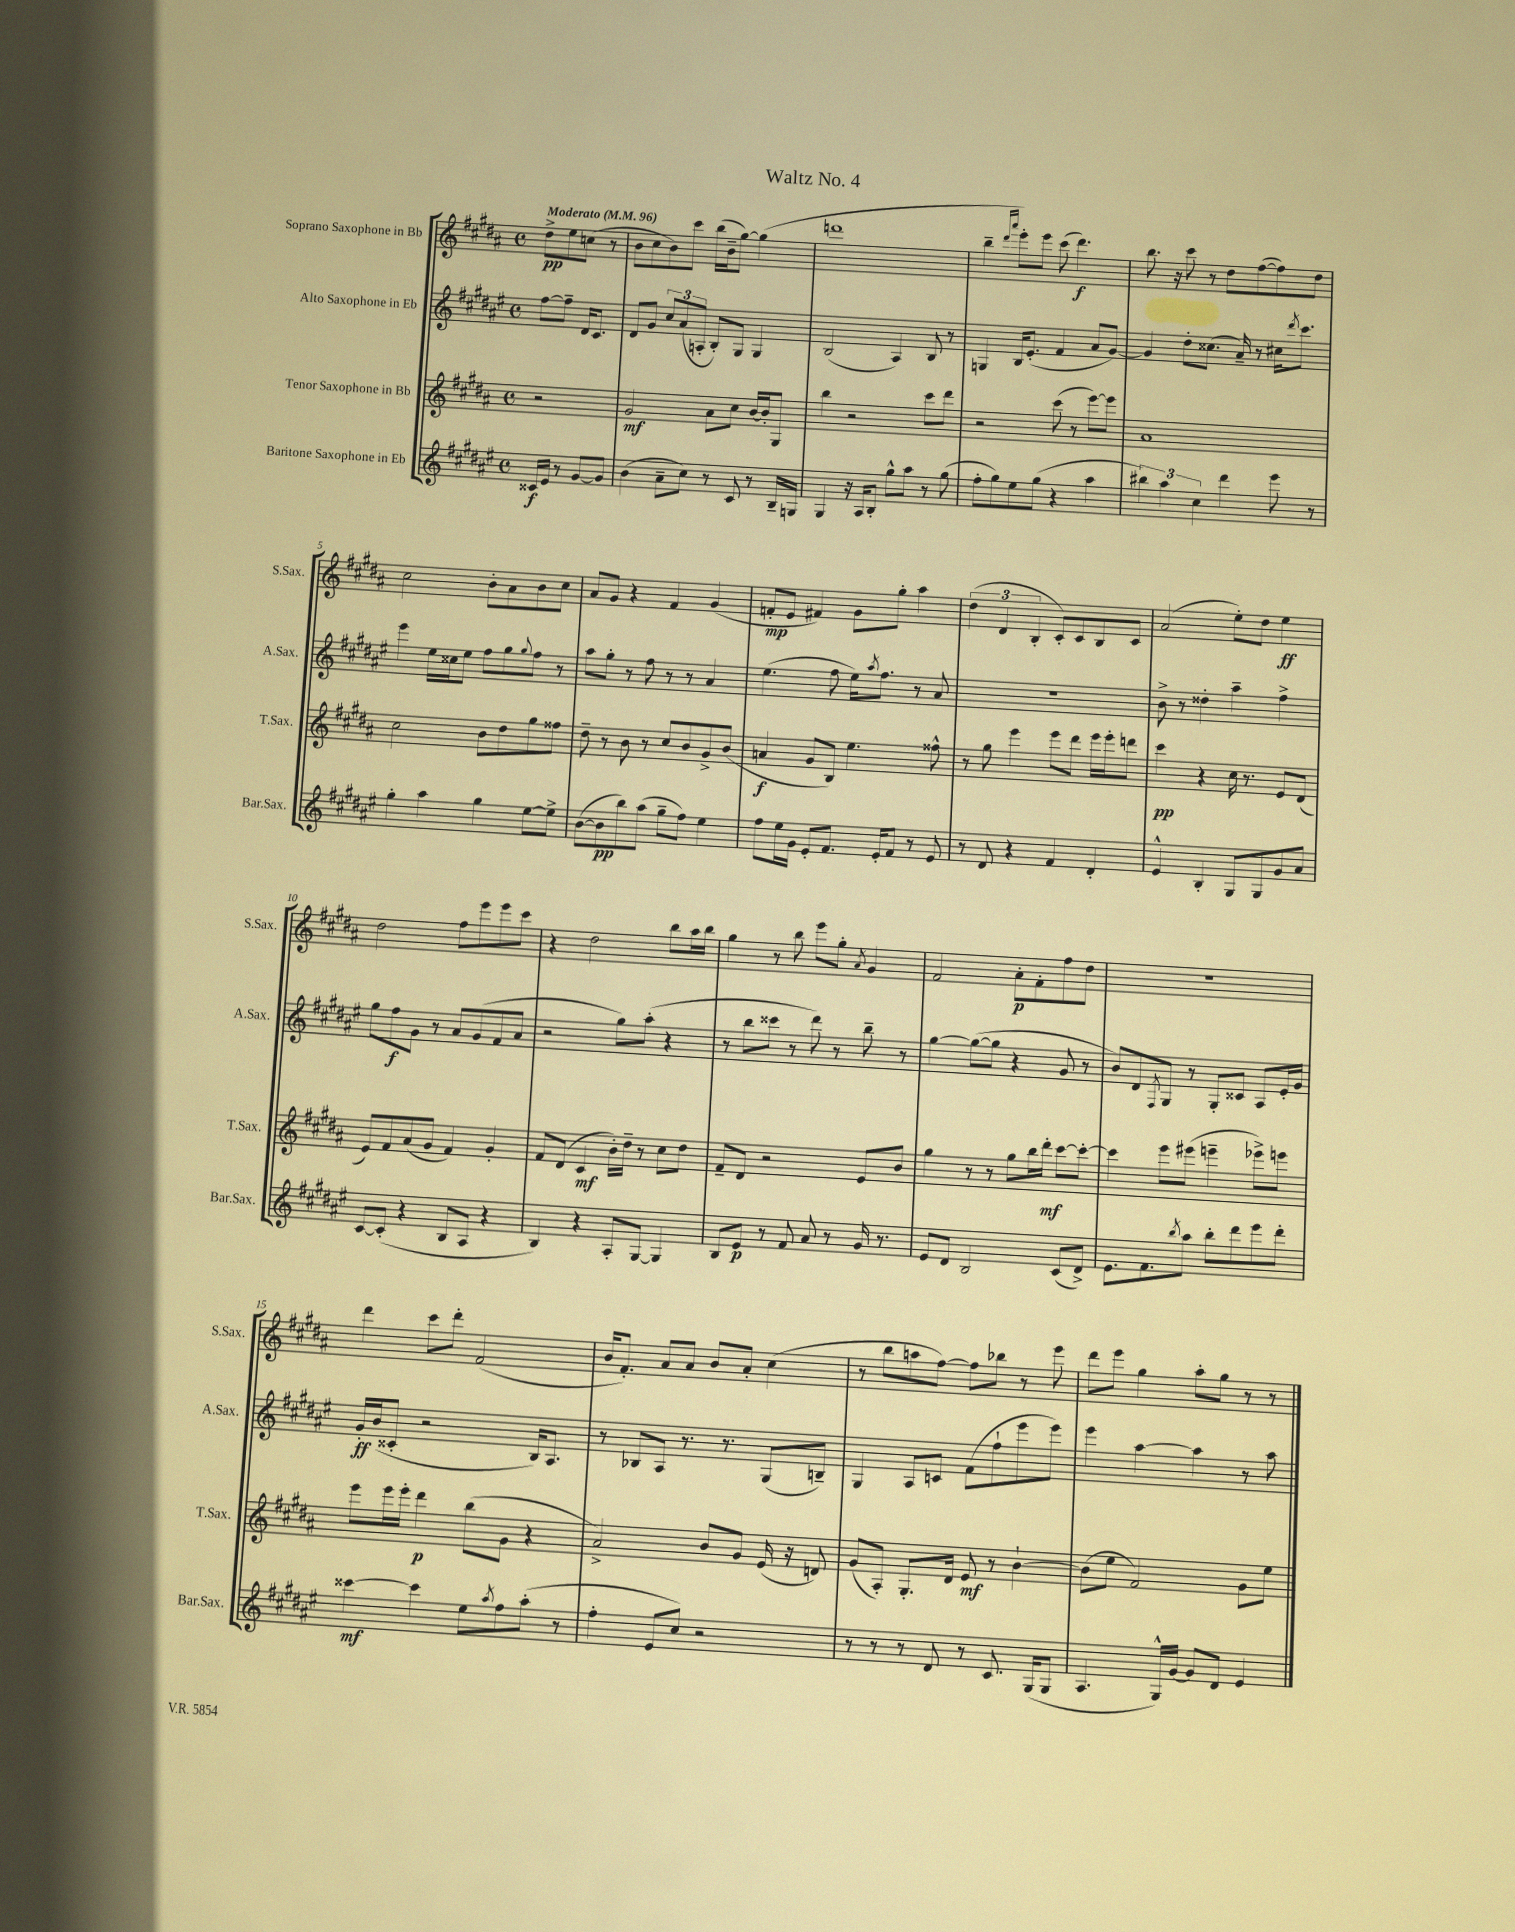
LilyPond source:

\header { title = "Waltz No. 4" }
<<
\new StaffGroup <<
\new Staff = "s0" \with { instrumentName = "Soprano Saxophone in Bb" shortInstrumentName = "S.Sax." } {
    \clef treble \key b \major \defaultTimeSignature \time 4/4 \partial 2 \tempo "Moderato" 4 = 96
    dis''8->\pp e''8 c''8( r8 |
    b'8 cis''8 b'8) cis'''8 b''16( b'16-- gis''8~) gis''4( |
    d'''1 |
    b''4-- \grace { dis'''16 ais'''16 } e'''8-.) e'''8 cis'''8( dis'''4.\f) |
    b''8. r16 cis'''8 r8 dis''8 fis''8~( fis''8) dis''8 |
    cis''2 b'8-. ais'8 b'8 cis''8 |
    ais'8 gis'8 r4 fis'4 gis'4( |
    f'8-.\mp e'8 fis'4) gis'8 gis''8-. ais''4 |
    \tuplet 3/2 { dis''4( dis'4 b4-. } cis'8-.) cis'8 b8 cis'8 |
    ais'2( e''8-.) dis''8 e''4\ff |
    dis''2 fis''8 e'''8 e'''8 cis'''8 |
    r4 dis''2 b''8 ais''16 b''16 |
    gis''4 r8 b''8 e'''8 gis''8-. \acciaccatura { ais'8 } gis'4 |
    fis'2 ais'8-.\p fis'8-. fis''8 dis''8 |
    r1 |
    dis'''4 cis'''8 dis'''8-. fis'2( |
    b'16 fis'8.-.) ais'8 ais'8 b'8 ais'8-. cis''4( |
    r8 b''8 a''8 fis''8~) fis''8 bes''8 r8 e'''8 |
    dis'''8 e'''8 gis''4 ais''8-. gis''8 r8 r8 \bar "|." |
}
\new Staff = "s1" \with { instrumentName = "Alto Saxophone in Eb" shortInstrumentName = "A.Sax." } {
    \clef treble \key fis \major \defaultTimeSignature \time 4/4 \partial 2
    fis''8~ fis''8-- dis'16 cis'8. |
    dis'8 gis'8 \tuplet 3/2 { cis''8 ais'8( a8-. } b8-.) gis8 gis4 |
    b2( ais4) b8 r8 |
    g4 b16 eis'8.-.( fis'4 ais'8 gis'8~) |
    gis'4 dis''8-. cisis''8.( ais'16--) r8 cis''16 \acciaccatura { dis'''8 } cis'''8. |
    eis'''4 eis''16 cisis''16 eis''8 fis''8 gis''8 \appoggiatura { gis''8 } fis''8 r8 |
    ais''8 gis''8-. r8 fis''8 r8 r8 ais'4 |
    eis''4.( fis''8 eis''16) \acciaccatura { ais''8 } fis''8. r8 ais'8 |
    R1 |
    b'8-> r8 disis''4-. ais''4-- fis''4-> |
    gis''8 fis''8\f gis'8 r8 ais'8 gis'8( fis'8 ais'8 |
    r2 gis''8) ais''8-.( r4 |
    r8 b''8 cisis'''8 r8 dis'''8) r8 b''8-- r8 |
    gis''4~ gis''8~( gis''8 r4 gis'8 r8 |
    b'8) dis'8 \acciaccatura { fis8 } gis8 r8 gis8-. cisis'8 ais8 eis'16-. gis'16 |
    gis'16-.\ff b'16( cisis'8-. r2 b16) ais8. |
    r8 bes8 ais8 r8. r8. gis8( b8--) |
    gis4 ais8 c'8 fis'8( fis''8-! eis'''8 eis'''8) |
    eis'''4 ais''4~ ais''4 r8 ais''8 \bar "|." |
}
\new Staff = "s2" \with { instrumentName = "Tenor Saxophone in Bb" shortInstrumentName = "T.Sax." } {
    \clef treble \key b \major \defaultTimeSignature \time 4/4 \partial 2
    r2 |
    gis'2\mf ais'8 cis''8 b'16~ b'16-. gis8 |
    b''4 r2 cis'''8 dis'''8 |
    r2 cis'''8( r8 e'''8~) e'''8 |
    ais'1 |
    cis''2 b'8 dis''8 gis''8 fisis''8 |
    dis''8-- r8 b'8 r8 cis''8 b'8 gis'8-> b'8( |
    a'4\f gis'8 b8) e''4. fisis''8-^ |
    r8 gis''8 e'''4 e'''8 dis'''8 e'''16 e'''16-. d'''8 |
    cis'''4\pp r4 cis''16 r8. e'8 dis'8( |
    e'8) fis'8 ais'8( gis'8 fis'4) gis'4-. |
    fis'8 dis'8( cis'4\mf b'16-.) dis''16-- r8 cis''8 dis''8 |
    fis'8-- dis'8 r2 e'8 b'8 |
    gis''4 r8 r8 gis''8 b''16 dis'''16-.\mf cis'''8~ cis'''8~-. |
    cis'''4 e'''8 eis'''8( e'''4-- ees'''8->) e'''8 |
    e'''8 e'''16 e'''16-. dis'''4\p b''8( gis'8 r4 |
    ais'2->) b'8 gis'8 e'16( r16 d'8) |
    gis'8( ais8-.) gis8.-. dis'16 e'8\mf r8 b'4~-! |
    b'8( e''8 fis'2) gis'8 e''8 \bar "|." |
}
\new Staff = "s3" \with { instrumentName = "Baritone Saxophone in Eb" shortInstrumentName = "Bar.Sax." } {
    \clef treble \key fis \major \defaultTimeSignature \time 4/4 \partial 2
    cisis'16\f eis'16 r8 gis'8~ gis'8 |
    b'4( ais'8-- cis''8) r8 cis'8 r8 b16-- g16 |
    gis4 r16 ais16 b8-. gis''8-^ ais''8 r8 gis''8( |
    fis''8-. gis''8) eis''8 gis''8( r4 ais''4 |
    \tuplet 3/2 { bis''4) ais''4 cis''4 } dis'''4 eis'''8 r8 |
    gis''4-. ais''4 gis''4 eis''8~ eis''8-> |
    b'8~( b'8\pp b''8) ais''8( gis''8-- fis''8) eis''4 |
    fis''8 eis''16 gis'16 eis'8-. fis'8. eis'16-. fis'8 r8 eis'8 |
    r8 dis'8 r4 fis'4 dis'4-. |
    eis'4-^ b4-. gis8 gis8 gis'8 ais'8 |
    cis'8~ cis'8-.( r4 b8 ais8 r4 |
    b4) r4 ais8-. gis8~ gis4 |
    b8 eis'8\p r8 fis'8 ais'8 r8 gis'16 r8. |
    eis'8 dis'8 b2 cis'8( dis'8->) |
    eis'8. fis'8. \acciaccatura { b''8 } ais''8 b''8-. dis'''8 eis'''8 dis'''8-. |
    cisis'''4~\mf cisis'''4 eis''8 \acciaccatura { ais''8 } fis''8 ais''8-.( r8 |
    fis''4-. eis'8 cis''8) r2 |
    r8 r8 r8 dis'8 r8 cis'8. gis16( gis8 |
    ais4. gis16-^) gis'16~ gis'8 dis'8 eis'4 \bar "|." |
}
>>
>>
